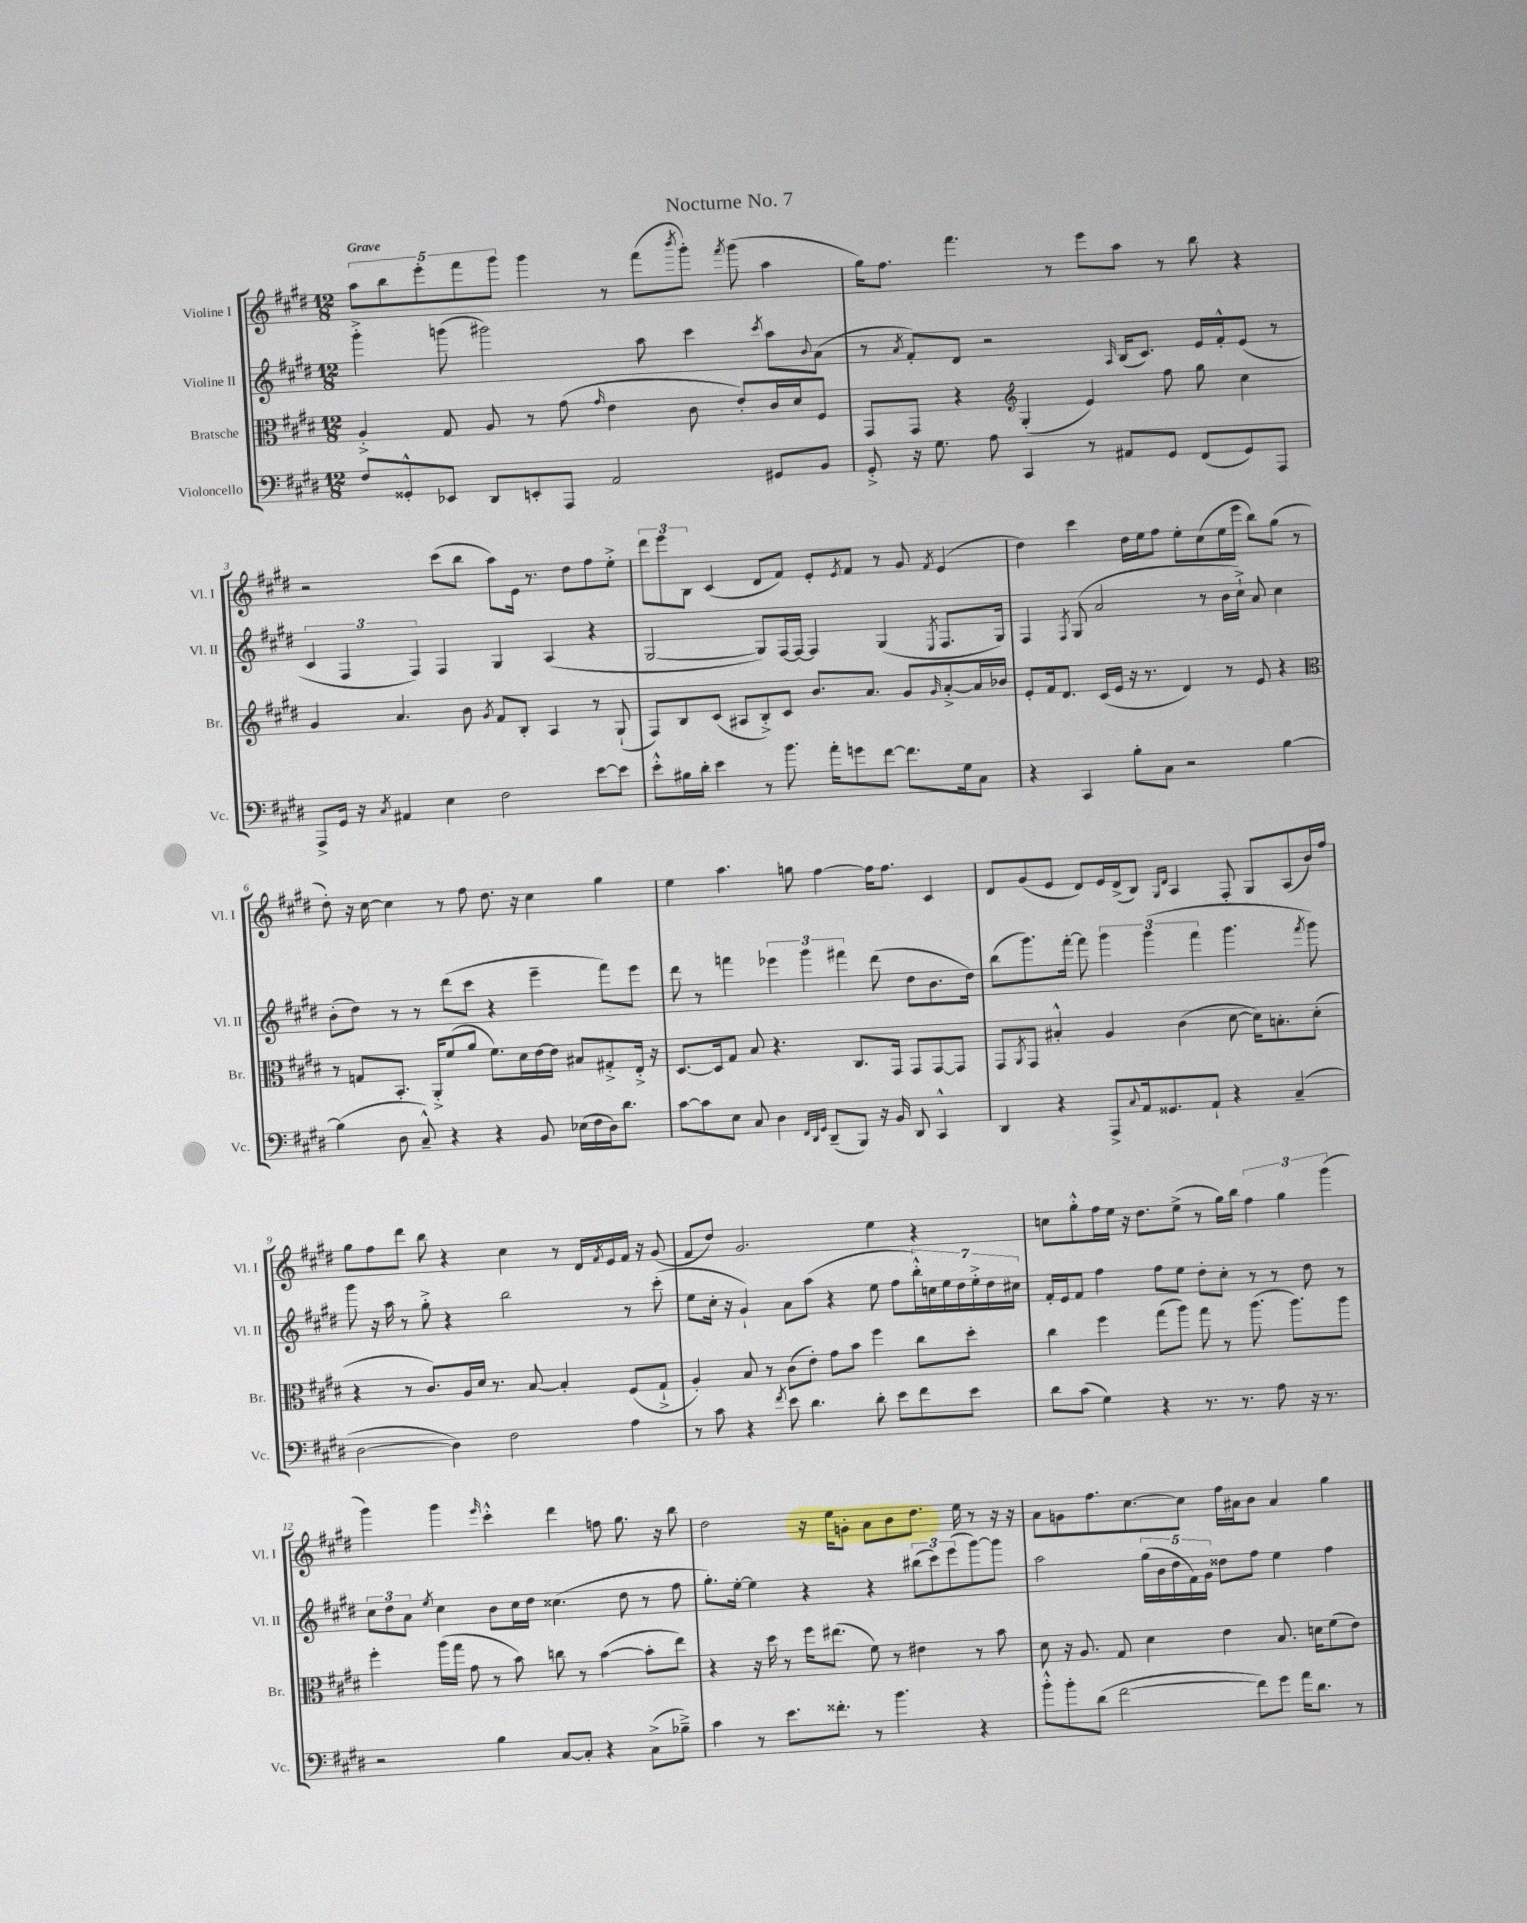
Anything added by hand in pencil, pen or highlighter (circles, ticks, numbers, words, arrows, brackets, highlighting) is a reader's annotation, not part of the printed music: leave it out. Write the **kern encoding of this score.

**kern	**kern	**kern	**kern
*staff4	*staff3	*staff2	*staff1
*clefF4	*clefC3	*clefG2	*clefG2
*k[f#c#g#d#]	*k[f#c#g#d#]	*k[f#c#g#d#]	*k[f#c#g#d#]
*M12/8	*M12/8	*M12/8	*M12/8
8F#	4A'^	4ggg#'^	10aa
.	.	.	10bb
8GG##'^^	.	.	.
.	.	.	10eee'
8EE-	8G#	(8ggg	.
.	.	.	10fff#
8DD#	8A	2ggg#)	.
.	.	.	10ggg#
8EE'	8r	.	4ggg#
8AAA	(8g#	.	.
.	16qqg#	.	.
2AA	4e	.	8r
.	.	8aa	(8fff#
.	.	.	8qbbb
.	8c#	4ccc#	8ggg#')
.	.	.	8qfff#
.	8e')	.	(8ggg#
.	.	8qccc#	.
8GG#	16c#	8aa	4aa
.	16d#	.	.
.	.	8qqb	.
8BB	8F#	(8a	.
=	=	=	=
8GG#'^	8GG#	8r	16gg#)
.	.	.	8.ff#
.	.	8qa	.
16r	8GG#	8f#')	.
8.G#	.	.	.
.	4r	8d#	4.fff#
8A	.	2r	.
*	*clefG2	*	*
4CC#	(4G#'	.	.
.	.	.	8r
8r	4e)	.	8eee
.	.	16qqA	.
8AA#	.	(16B	8aa
.	.	8.c#)	.
8GG#	8ff#	.	8r
(8FF#	8gg#	16e	8bb
.	.	16f#'^^	.
8GG#)	4cc#	(8e	4r
8AAA	.	8r	.
=	=	=	=
8AAA^	4g#	6c#	2r
16GG#	.	.	.
.	.	6F#	.
16r	.	.	.
8qC#	.	.	.
4AA#	4.a	.	.
.	.	6F#)	.
4E	.	4F#	(8ccc#
.	8b	.	8bb
.	8qg#	.	.
2F#	8f#	4G#	8aa)
.	8B'	.	16e
.	.	.	8.r
.	4A	(4A	.
.	.	.	8dd#
[8e	8r	4r	8ff#
8e]	(8G#`	.	8ee'^
=	=	=	=
8e'^^	8F#)	[2G#	12ddd#
.	.	.	12eee
16B#	8B	.	.
.	.	.	12B
16d#'	.	.	.
4e	(8c#	.	(4c#
.	8A#	.	.
8r	8B'^)	8G#])	8d#
8.b	8c#	[16F#	8f#)
.	.	16F#_	.
.	8.b	4F#]	8e'
16a'	.	.	.
.	.	.	8qe
8g	.	.	8f#
.	8.a	.	.
[8f#	.	(4G#	8r
8.f#]	8g#	.	8g#
.	16qqg#	8qE	8qf#
.	[8a'^	8.F#	(4e
16G#	.	.	.
8C#	16a]	.	.
.	16b-	16G#)	.
=	=	=	=
4r	8e'	4F#	4dd#)
.	16f#	.	.
.	8.d#	.	.
.	.	8qF#	.
4CC#	.	(8G#	4ccc#
.	(16c#	2a	.
.	16e	.	.
8B'	16r	.	16dd#
.	8.r	.	16ee
8C#	.	.	8ff#
2r	4d#)	.	8ee'
.	.	8r	(8cc#
.	8r	16b	16ee
.	.	16cc#`^)	16eee
.	8e	8a	8bb)
[4B	4r	4cc#	(8gg#
.	.	.	8r
=	=	=	=
*	*clefC3	*	*
(4B]	8r	(8b'	8dd#')
.	8G	8dd#)	16r
.	.	.	[16cc#
8D#	8.BB'	8r	4cc#]
8C#~^^)	.	8r	.
.	16AA'^	.	.
4r	(8f#	(8ddd#	8r
.	8a	8ccc#	8ff#
4r	8.f#)	4r	8.dd#
.	16d#	.	16r
8BB	[16e	4eee~	4cc#
.	16e]	.	.
(16E-	8B#	.	.
16F#	.	.	.
16D#)	8G#'^	8fff#)	4gg#
8.d#	.	.	.
.	16E'^	8eee	.
.	16r	.	.
=	=	=	=
[8c#	[8.D#	8ddd#	4ee
8c#]	.	8r	.
.	16D#]	.	.
8E	8G#	4fff	4.aa
8C#	8B	.	.
4D#	4.r	6eee-	.
.	.	.	8gg
.	.	6ggg#	.
32qqFF#	.	.	.
32qqDD#	.	.	.
32qqGG#	.	.	.
(8DD#~	.	.	[4ff#
.	.	6fff#	.
8BBB)	8.C#	.	.
16r	.	(8ddd#	16ff#]
16BB	16GG#	.	8.ff#
8DD#	8GG#	8dd#	.
4CC#^^	[8GG#	8.b	4c#
.	8GG#]	.	.
.	.	16dd#)	.
=	=	=	=
4DD#	8GG#	(8bb	8d#
.	8qAA	.	.
.	8GG#	8.ggg#)	(8g#
4r	4B#'^^	.	8e
.	.	[16fff#'	.
.	.	8fff#]	8d#)
8AAA^	4A	6ggg#	16e
.	.	.	(16d#^
8qqC#	.	.	.
16AA	.	.	8B)
.	.	(6ggg#	.
8.GG##	.	.	.
.	.	.	16qqG#
.	.	.	16qqd#
.	(4c#	.	4A
.	.	6fff#	.
8AA`	.	.	.
4r	[8d#	4.ggg#	8F#'
.	16d#])	.	8G#
.	8.B'	.	.
(4C#~	.	.	(8A
.	.	8qfff#	.
.	(8d#'	8ggg#)	16b)
.	.	.	16ff#
=	=	=	=
[2D#	4r	8ggg#	8gg#
.	.	16r	8ff#
.	.	16aa	.
.	8r	8r	8ddd#
.	8.c#)	8gg#'^	8bb
4D#])	.	4r	4r
.	16A	.	.
.	16d#	.	.
.	8.r	.	.
2F#	.	2bb	4cc#
.	[8B	.	.
.	4B']	.	8r
.	.	.	16d#
.	.	.	8qf#
.	.	.	16e
4A	(8F#	8r	16f#
.	.	.	16r
.	8G#`^	(8ccc#'	(8g#
=	=	=	=
8r	4A')	8ee	8f#
8c#	.	16cc#'	8dd#)
.	.	16r	.
4r	8B	4g#`)	2.g#
.	8r	.	.
8qf#	.	.	.
8e	(8c#	8a	.
4.d#	8e')	(8aa	.
.	8g#	4r	.
.	8b	.	.
8d#'	4ff#	8ee	4ee
8e	.	8ff#	.
8f#	8cc#	28bb'^^)	4r
.	.	28cc	.
.	.	28ee	.
.	.	28dd#	.
8e	8dd#'	.	.
.	.	28ee'^	.
.	.	28dd#	.
.	.	28cc#	.
=	=	=	=
8d#	4cc#	16f#'	8cc
.	.	16e	.
(8c#	.	8f#	8gg#'^^
4G#)	4ff#	4ff#	16ff#
.	.	.	16ee
.	.	.	16r
.	.	.	8.dd#
4r	(8gg#	8ff#	.
.	8aa)	8ee	(8ee^
8.r	8gg#	8dd#'	8r
.	8r	8cc#'	16gg#)
8.r	.	.	16bb
.	(8.aa	8r	6ff#
8A	.	8r	.
.	.	.	6gg#
.	8.aa)	.	.
16r	.	8dd#	.
8.r	.	.	.
.	.	.	(6ggg#
.	8aa	8r	.
=	=	=	=
2r	4ff#'	12cc#	4ggg#)
.	.	12dd#	.
.	.	12a	.
.	.	8qee	.
.	(16aa	4cc#	4ggg#
.	16gg#	.	.
.	8g#	.	.
.	.	.	16qqeee
4B	8r	8b	4ccc#'^^
.	8b)	16cc#	.
.	.	16dd#	.
[8C#	8cc	(4.cc##	4ddd#
8C#']	8r	.	.
4r	([4b	.	8ff
.	.	8dd#	8.gg#
(8C#^	8b']	8r	.
.	.	.	16r
8B-~^)	8ee)	8ff#	8bb
=	=	=	=
4c#	4r	8.gg#')	2dd#
.	.	[16ee'	.
8r	16r	4ee]	.
.	16dd#	.	.
8.e	8r	.	.
.	16ff#	4r	16r
8.f##'	(8.ee#	.	16ee
.	.	.	8g'
8r	8f#)	4r	8a
4.b	8r	.	8b
.	4e#	(12bb#	8.dd#
.	.	12ccc#)	.
.	.	(12eee	.
.	.	.	16ee
4r	8r	[8ggg#)	8r
.	8b	8ggg#]	16r
.	.	.	16r
=	=	=	=
8b'^^	8d#	2aa	8a
8b'	16r	.	8g
.	8.A	.	.
(8d#	.	.	8.ff#
[2f#	8G#	.	.
.	.	.	[8.cc#
.	4d#	(20gg#	.
.	.	20b	.
.	.	20dd#	.
.	.	.	8cc#]
.	.	20f#)	.
.	.	20g#	.
.	4e	8dd##	16ff#
.	.	.	16a#
8f#])	.	8ff#	8b
8g#	8.B	4ee	4a#
16a	.	.	.
8.d#	16d	.	.
.	(8f#	4ff#	4gg#
8r	8e)	.	.
==	==	==	==
*-	*-	*-	*-
